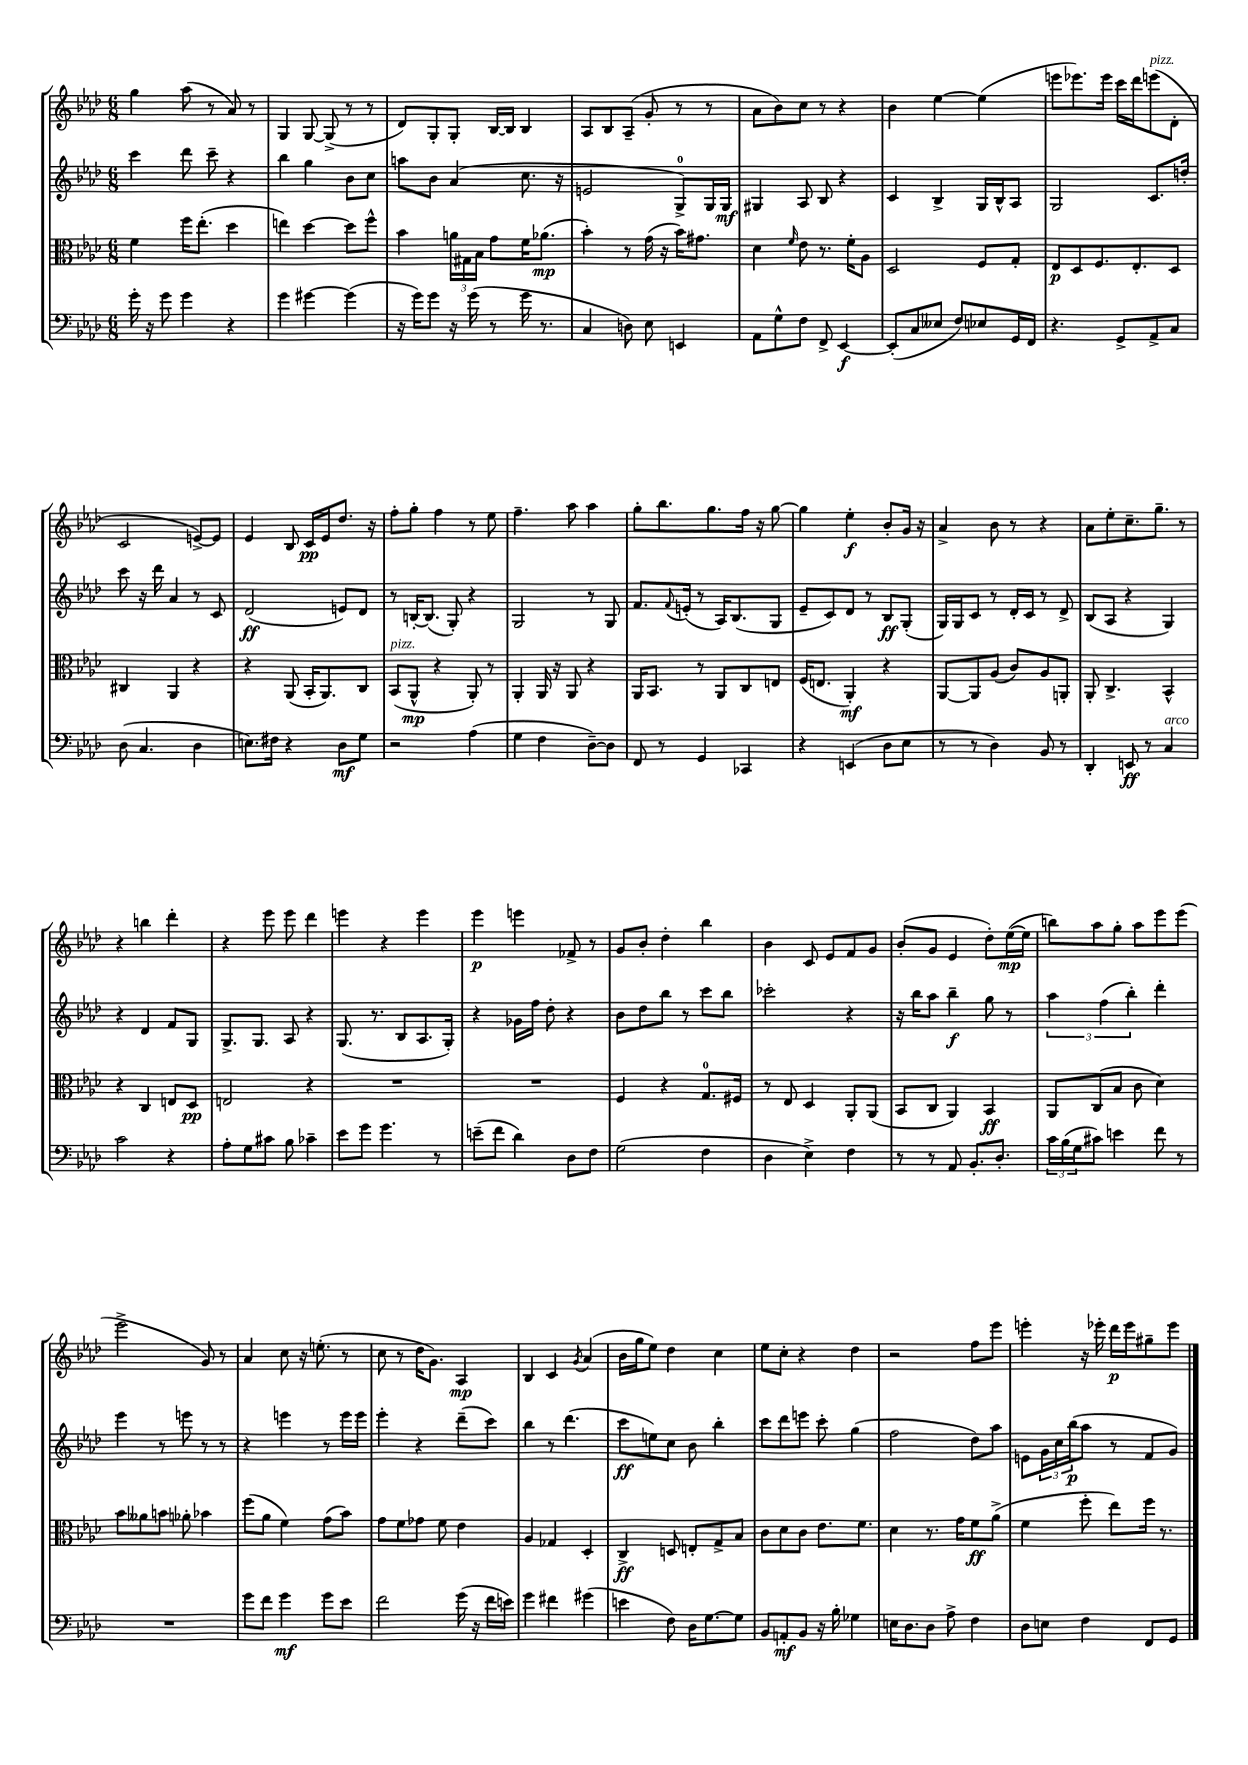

**kern	**kern	**kern	**kern
*staff4	*staff3	*staff2	*staff1
*clefF4	*clefC3	*clefG2	*clefG2
*k[b-e-a-d-]	*k[b-e-a-d-]	*k[b-e-a-d-]	*k[b-e-a-d-]
*M6/8	*M6/8	*M6/8	*M6/8
16g'	4f	4ccc	4gg
16r	.	.	.
8g	.	.	.
4g	16ff	8ddd-	(8aa-
.	(8.ee-'	.	.
.	.	8ccc~	8r
4r	4dd-	4r	8a-)
.	.	.	8r
=	=	=	=
4g	4ee)	4bb-	4G
[4g#	[4dd-	4gg	[8G
.	.	.	(8G^]
(4g#]	8dd-]	8b-	8r
.	8ff^^	8cc	8r
=	=	=	=
16r	4b-	8aa	8d-)
16g)	.	.	.
8g	.	8b-	8G'
16r	24a	(4a-	8G'
.	24G#	.	.
(16g	.	.	.
.	24B-	.	.
8r	8g	.	[16B-
.	.	.	16B-]
16g	16f	8.cc	4B-
8.r	(8.a-	.	.
.	.	16r	.
=	=	=	=
4C	4b-')	2e	8A-
.	.	.	8B-
8D)	8r	.	(8A-~
8E-	(16g	.	8g'
.	16r	.	.
4EE	16b-)	8G^)	8r
.	8.g#	.	.
.	.	16G	8r
.	.	16G	.
=	=	=	=
8AA-	4d-	4G#	8a-
8G^^	.	.	8b-)
.	16qqf	.	.
8F	8e-	8A-	8cc
8FF^	8.r	8B-	8r
[4EE-	.	4r	4r
.	16f'	.	.
.	8A-	.	.
=	=	=	=
(8EE-']	2D-	4c	4b-
8C	.	.	.
8E--	.	4B-^	[4ee-
8F)	.	.	.
8E-	8F	16G	(4ee-]
.	.	16B-^^	.
16GG	8G'	8A-	.
16FF	.	.	.
=	=	=	=
4.r	8E-	2G	8eee
.	8D-	.	8.eee-)
.	8.F	.	.
.	.	.	16eee-
8GG^	.	.	16ccc
.	8.E-'	.	16ddd-
8AA-^	.	8.c	(8eee
8C	8D-	.	8d-'
.	.	16dd'	.
=	=	=	=
(8D-	4C#	8ccc	2c
4.C	.	16r	.
.	.	16ddd-	.
.	4AA-	4a-	.
4D-	4r	8r	[8e^)
.	.	8c	8e]
=	=	=	=
8.E)	4r	(2d-	4e-
16F#	.	.	.
4r	(8AA-	.	8B-
.	16BB-'	.	16c
.	8.AA-)	.	16e-
8D-	.	8e)	8.dd-
8G	8C	8d-	.
.	.	.	16r
=	=	=	=
2r	(8BB-	8r	8ff'
.	8AA-^^	[16B'	8gg'
.	.	(8.B]	.
.	4r	.	4ff
.	.	8G')	.
(4A-	8AA-')	4r	8r
.	8r	.	8ee-
=	=	=	=
4G	4AA-'	2G	4.ff~
4F	16AA-	.	.
.	16r	.	.
.	8AA-	.	8aa-
[8D-~)	4r	8r	4aa-
8D-]	.	8G	.
=	=	=	=
8FF	16AA-	8.f	8gg'
.	8.BB-	.	.
8r	.	.	8.bb-
.	.	8qqf	.
.	.	(16e'	.
4GG	8r	8r	.
.	.	.	8.gg
.	8AA-	16A-)	.
.	.	(8.B-	.
4CC-	8C	.	16ff
.	.	.	16r
.	8E	8G	[8gg
=	=	=	=
4r	(16F	8e-~	4gg]
.	8.E	.	.
.	.	8c)	.
(4EE	4AA-')	8d-	4ee-'
.	.	8r	.
8D-	4r	8B-	8b-'
8E-	.	(8G'	16g
.	.	.	16r
=	=	=	=
8r	[8AA-	16G)	4a-^
.	.	16G	.
8r	8AA-]	8c	.
4D-)	(8A-	8r	8b-
.	8c)	16d-'	8r
.	.	16c	.
8BB-	8A-	8r	4r
8r	8AA'	8d-^	.
=	=	=	=
4DD-'	8AA-'	(8B-	8a-
.	4.C^	8A-	8ee-'
8EE	.	4r	8.cc~
8r	.	.	.
.	.	.	8.gg~
4C	4BB-^^	4G)	.
.	.	.	8r
=	=	=	=
2c	4r	4r	4r
.	4C	4d-	4bb
4r	8E	8f	4ddd-'
.	8D-	8G	.
=	=	=	=
8A-'	2E	8.G^	4r
8G	.	.	.
.	.	8.G	.
8c#	.	.	8eee-
8B-	.	8A-	8eee-
4c-~	4r	4r	4ddd-
=	=	=	=
8e-	2.r	(8.G	4eee
8g	.	.	.
.	.	8.r	.
4.g	.	.	4r
.	.	8B-	.
.	.	8.A-	4eee
8r	.	.	.
.	.	16G')	.
=	=	=	=
(8e~	2.r	4r	4eee-
8f	.	.	.
4d-)	.	16g-	4eee
.	.	16ff	.
.	.	8dd-'	.
8D-	.	4r	8f-^
8F	.	.	8r
=	=	=	=
(2G	4F	8b-	8g
.	.	8dd-	8b-'
.	4r	8bb-	4dd-'
.	.	8r	.
4F	8.G	8ccc	4bb-
.	.	8bb-	.
.	16F#	.	.
=	=	=	=
4D-	8r	2ccc-'	4b-
.	8E-	.	.
4E-^)	4D-	.	8c
.	.	.	8e-
4F	8AA-'	4r	8f
.	(8AA-	.	8g
=	=	=	=
8r	8BB-	16r	(8b-'
.	.	16bb-	.
8r	8C	8aa-	8g
8AA-	4AA-)	4bb-~	4e-
8.BB-'	.	.	.
.	4BB-	8gg	8dd-')
8.D-'	.	.	.
.	.	8r	([16ee-
.	.	.	16ee-]
=	=	=	=
24c	8AA-	6aa-	8bb)
(24B-	.	.	.
24G	.	.	.
8c#)	(8C	.	8aa-
.	.	(6ff	.
4e	8B-	.	8gg'
.	.	6bb-')	.
.	8c	.	8aa-
8f	4d-)	4ddd-'	8eee-
8r	.	.	(8eee-
=	=	=	=
2.r	8b-	4eee-	2eee-^
.	8a--	.	.
.	8b	8r	.
.	8a-'	8eee	.
.	4b-	8r	8g)
.	.	8r	8r
=	=	=	=
8g	(8ff	4r	4a-
8f	8a-	.	.
4g	4f)	4eee	8cc
.	.	.	16r
.	.	.	(8.ee'
8g	(8g	8r	.
8e-	8b-)	16eee	8r
.	.	16eee	.
=	=	=	=
2f	8g	4eee-'	8cc
.	8f	.	8r
.	8g-	4r	16dd-
.	.	.	8.g)
.	8f	.	.
(16g	4e-	(8ddd-~	4A-
16r	.	.	.
16f	.	8ccc)	.
16e)	.	.	.
=	=	=	=
4g	4A-	4bb-	4B-
4f#	4G-	8r	4c
.	.	(4.ddd-	.
.	.	.	8qg
(4g#	4D-'	.	(4a-
=	=	=	=
4e	4C^	8ccc	16b-
.	.	.	16gg
.	.	8ee)	8ee-)
8F)	8D	8cc	4dd-
16D-	8E'	8b-	.
[8.G	.	.	.
.	8G^	4bb-'	4cc
8G]	8B-	.	.
=	=	=	=
8BB-	8c	8ccc	8ee-
8AA'	8d-	8ddd-	8cc'
8BB-	8c	8eee	4r
16r	8.e-	8ccc'	.
16B-'	.	.	.
4G-	.	(4gg	4dd-
.	8.f	.	.
=	=	=	=
16E	4d-	2ff	2r
8.D-	.	.	.
8D-	8.r	.	.
8A-^	.	.	.
.	16g	.	.
4F	8f	8dd-)	8ff
.	(8a-^	8aa-	8eee-
=	=	=	=
8D-	4f	8e	4eee'
8E	.	24g	.
.	.	24cc	.
.	.	(24bb-	.
4F	8ff'	8aa-	16r
.	.	.	16eee-'
.	8ee-)	8r	16ddd-
.	.	.	16eee-
8FF	16ff	8f	8gg#~
.	8.r	.	.
8GG	.	8g)	8eee-
==	==	==	==
*-	*-	*-	*-
